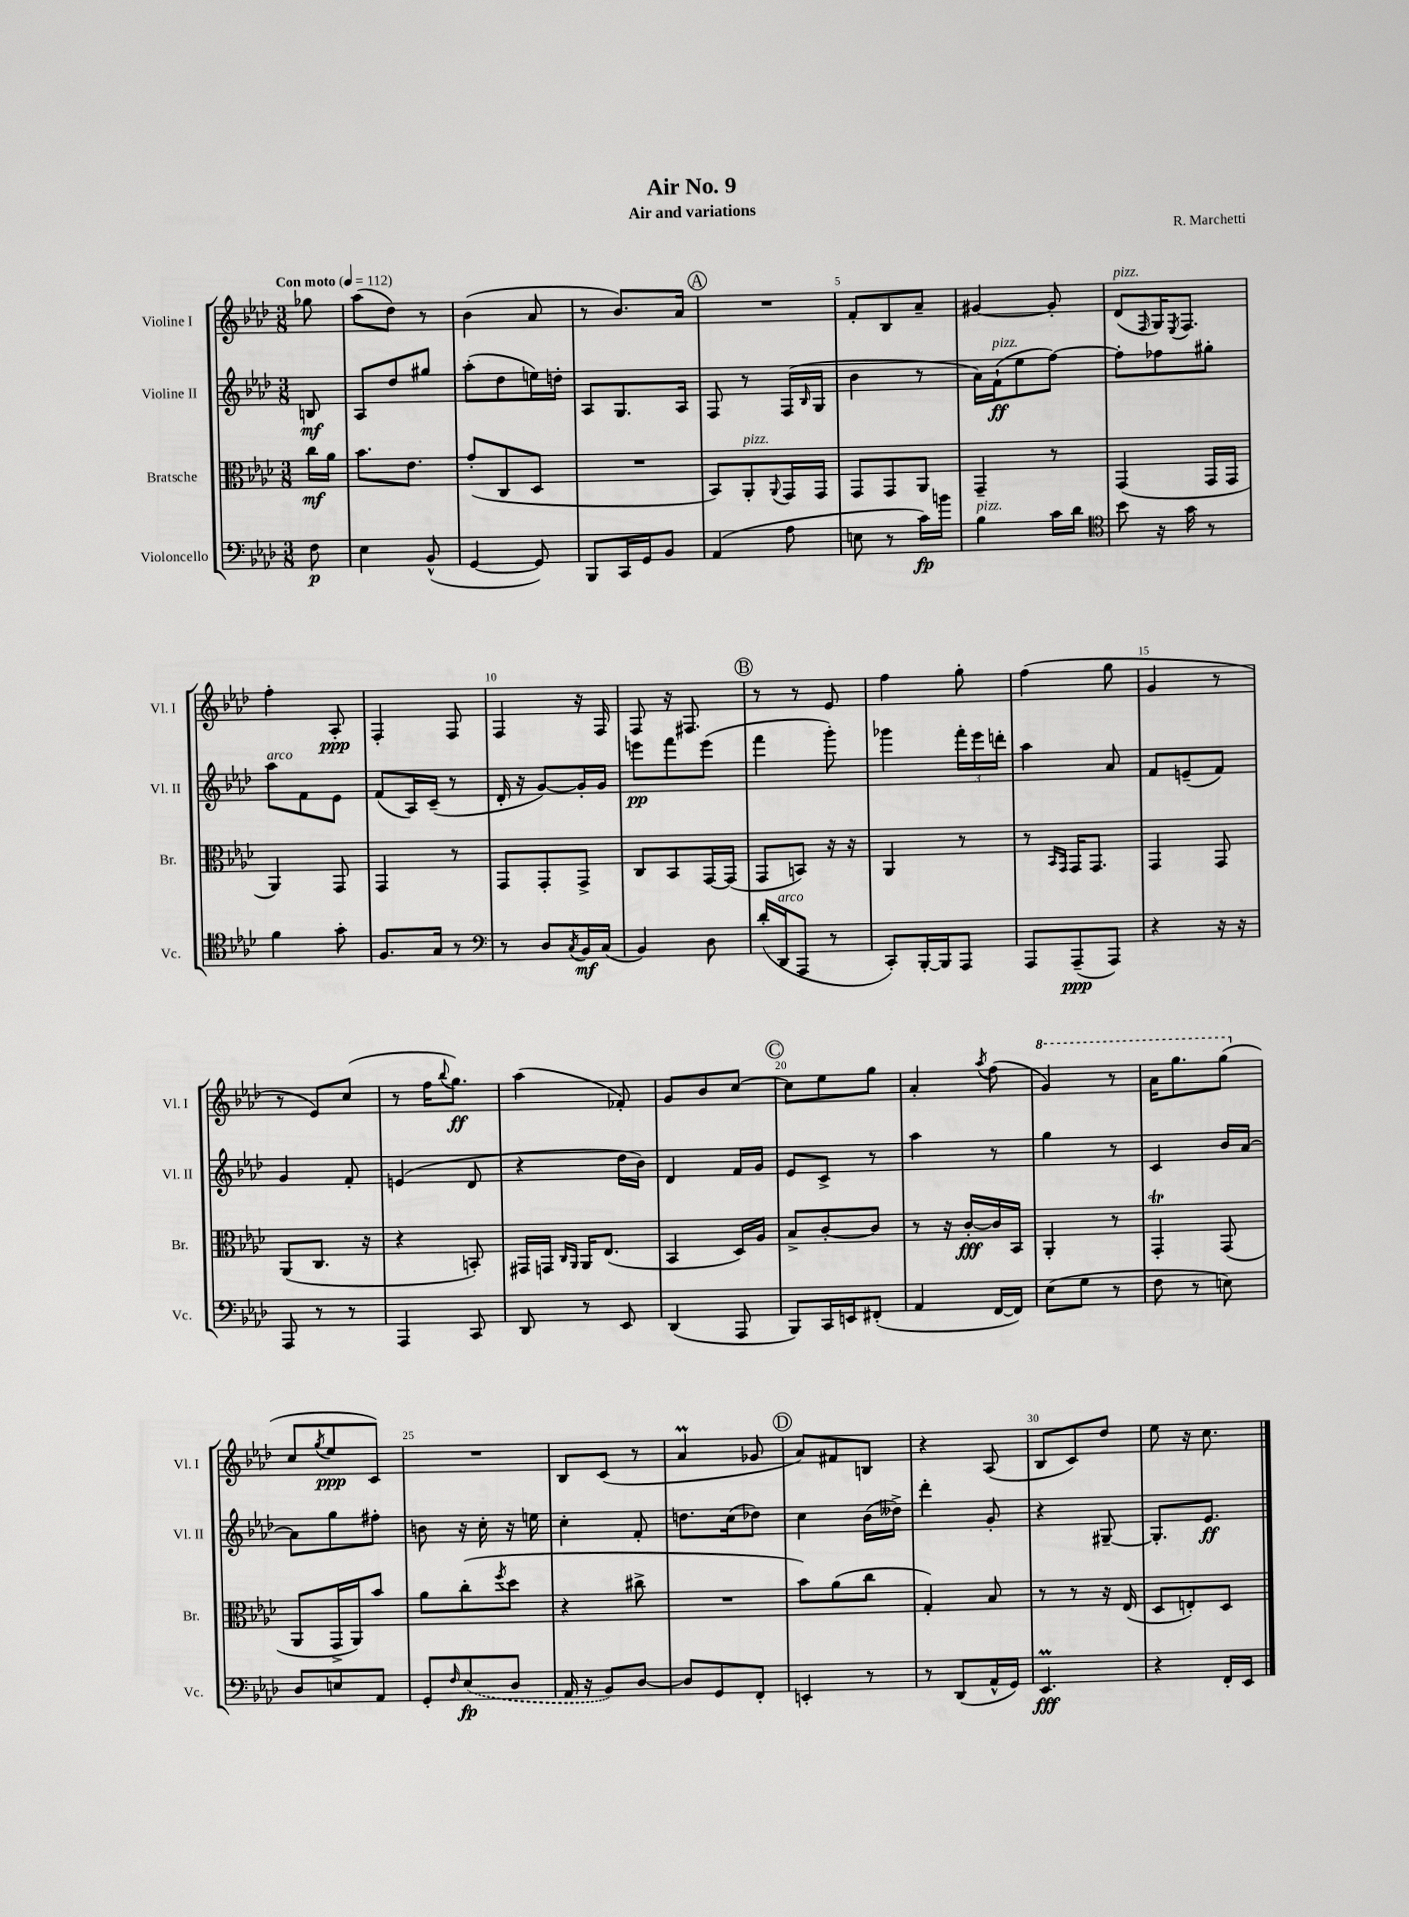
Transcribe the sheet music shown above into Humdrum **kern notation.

**kern	**dynam	**kern	**dynam	**kern	**dynam	**kern	**dynam
*part4	*part4	*part3	*part3	*part2	*part2	*part1	*part1
*staff4	*staff4	*staff3	*staff3	*staff2	*staff2	*staff1	*staff1
*I"Violoncello	*	*I"Bratsche	*	*I"Violine II	*	*I"Violine I	*
*I'Vc.	*	*I'Br.	*	*I'Vl. II	*	*I'Vl. I	*
*clefF4	*	*clefC3	*	*clefG2	*	*clefG2	*
*k[b-e-a-d-]	*	*k[b-e-a-d-]	*	*k[b-e-a-d-]	*	*k[b-e-a-d-]	*
*M3/8	*	*M3/8	*	*M3/8	*	*M3/8	*
*MM112	*	*MM112	*	*MM112	*	*MM112	*
=	=	=	=	=	=	=	=
!	!	!	!	!	!	!LO:TX:a:B:t=Con moto	!
8F\	p	16cc\LL	mf	8Bn/	mf	8gg-X\	.
.	.	16a-\JJ	.	.	.	.	.
=1	=1	=1	=1	=1	=1	=1	=1
4E-\	.	8.b-\L	.	8A-/L	.	(8aa-\L	.
.	.	.	.	8dd-/	.	8dd-\J)	.
.	.	8.e-\J	.	.	.	.	.
(8BB-^^/	.	.	.	8gg#X/J	.	8r	.
=2	=2	=2	=2	=2	=2	=2	=2
[4GG/	.	(8g'/L	.	(8aa-'\L	.	(4b-\	.
.	.	8C/	.	8dd-\	.	.	.
8GG/])	.	8D-/J	.	16een\L)	.	8a-/	.
.	.	.	.	16ddn'\JJ	.	.	.
=3	=3	=3	=3	=3	=3	=3	=3
8BBB-/L	.	4.r	.	8A-/L	.	8r	.
16CC/L	.	.	.	8.G/	.	8.b-/L)	.
16GG/J	.	.	.	.	.	.	.
8BB-/J	.	.	.	.	.	.	.
.	.	.	.	16A-/Jk	.	16a-/Jk	.
!!LO:REH:place=s1:t=A
=4	=4	=4	=4	=4	=4	=4	=4
(4AA-/	.	8BB-/L)	.	8F/	.	4.r	.
!	!	!LO:TX:a:i:t=pizz.	!	!	!	!	!
.	.	8AA-'/	.	8r	.	.	.
.	.	8qqAA-/	.	.	.	.	.
8A-\	.	16GG/L	.	(16F/LL	.	.	.
.	.	.	.	16qqB-/	.	.	.
.	.	16GG/JJ	.	16G/JJ	.	.	.
=5	=5	=5	=5	=5	=5	=5	=5
8En\	.	8GG/L	.	4b-\	.	8f'/L	.
8r	.	8GG/	.	.	.	8B-/	.
16c\LL)	fp	8AA-/J	.	8r	.	8a-~/J	.
16bn\JJ	.	.	.	.	.	.	.
=6	=6	=6	=6	=6	=6	=6	=6
!LO:TX:a:i:t=pizz.	!	!	!	!	!	!	!
4B-\	.	4GG~/	.	16a-\LL)	.	[4g#X/	.
!	!	!	!	!LO:TX:a:i:t=pizz.	!	!	!
.	.	.	.	(16f`\J	ff	.	.
.	.	.	.	8ee-\	.	.	.
16c\LL	.	8r	.	[8ff\J)	.	8g#'/]	.
16d-\JJ	.	.	.	.	.	.	.
=7	=7	=7	=7	=7	=7	=7	=7
*clefC4	*	*	*	*	*	*	*
!	!	!	!	!	!	!LO:TX:a:i:t=pizz.	!
8b-\	.	(4GG/	.	8ff'\L]	.	(8d-/L	.
.	.	.	.	.	.	16qqF/	.
16r	.	.	.	8ff-X\	.	16G/K)	.
.	.	.	.	.	.	8qE-/	.
16g\	.	.	.	.	.	8.F/J	.
8r	.	16GG/LL	.	8gg#X'\J	.	.	.
.	.	16GG/JJ	.	.	.	.	.
!!LO:LB:g=z
=8	=8	=8	=8	=8	=8	=8	=8
!	!	!	!	!LO:TX:a:i:t=arco	!	!	!
4f\	.	4AA-/)	.	8aa-\L	.	4ff'\	.
.	.	.	.	8f\	.	.	.
8g'\	.	8GG/	.	8e-\J	.	8A-'/	ppp
=9	=9	=9	=9	=9	=9	=9	=9
8.F/L	.	4GG/	.	(8f/L	.	4F'/	.
.	.	.	.	16A-/L)	.	.	.
16G/Jk	.	.	.	(16c~/JJ	.	.	.
8r	.	8r	.	8r	.	8F/	.
=10	=10	=10	=10	=10	=10	=10	=10
*clefF4	*	*	*	*	*	*	*
8r	.	8GG/L	.	16d-'/	.	4F/	.
.	.	.	.	16r	.	.	.
8D-/L	.	8GG'/	.	[8g/L)	.	.	.
8qC/	.	.	.	.	.	.	.
16BB-/L	mf	8GG^/J	.	16g'/L]	.	16r	.
(16C/JJ	.	.	.	16g/JJ	.	16F/	.
=11	=11	=11	=11	=11	=11	=11	=11
4BB-/)	.	8C/L	.	8eeen\L	pp	8F/	.
.	.	8BB-/	.	8fff\	.	16r	.
.	.	.	.	.	.	8.F#X/	.
8D-\	.	[16GG/L	.	(8eee\J	.	.	.
.	.	(16GG/JJ]	.	.	.	.	.
!!LO:REH:place=s1:t=B
=12	=12	=12	=12	=12	=12	=12	=12
(16d-'/LL	.	8GG/L	.	4fff\	.	8r	.
!LO:TX:a:i:t=arco	!	!	!	!	!	!	!
16DD-/J	.	.	.	.	.	.	.
8AAA-/J	.	8BBn/J)	.	.	.	8r	.
8r	.	16r	.	8ggg'\)	.	8e-/	.
.	.	16r	.	.	.	.	.
=13	=13	=13	=13	=13	=13	=13	=13
8CC'/L)	.	4AA-/	.	4ggg-X\	.	4ff\	.
[16BBB-'/L	.	.	.	.	.	.	.
16BBB-/J]	.	.	.	.	.	.	.
8AAA-/J	.	8r	.	24fff'\LL	.	8gg'\	.
.	.	.	.	24eee-\	.	.	.
.	.	.	.	24dddn'\JJ	.	.	.
=14	=14	=14	=14	=14	=14	=14	=14
8AAA-/L	.	8r	.	4aa-\	.	(4ff\	.
.	.	16qqBB-/LL	.	.	.	.	.
.	.	16qqGG/JJ	.	.	.	.	.
(8AAA-~/	ppp	16GG/KL	.	.	.	.	.
.	.	8.GG/J	.	.	.	.	.
8AAA-/J)	.	.	.	8a-/	.	8gg\	.
=15	=15	=15	=15	=15	=15	=15	=15
4r	.	4GG/	.	8f/L	.	4g/	.
.	.	.	.	(8en~/	.	.	.
16r	.	8GG/	.	8f/J)	.	8r	.
16r	.	.	.	.	.	.	.
!!LO:LB:g=z
=16	=16	=16	=16	=16	=16	=16	=16
8AAA-/	.	(8AA-/L	.	4g/	.	8r	.
8r	.	8.C/J	.	.	.	8e-/L)	.
8r	.	.	.	8f'/	.	(8cc/J	.
.	.	16r	.	.	.	.	.
=17	=17	=17	=17	=17	=17	=17	=17
4AAA-/	.	4r	.	(4en/	.	8r	.
.	.	.	.	.	.	16ff\KL	.
.	.	.	.	.	.	8qqbb-/	.
.	.	.	.	.	.	8.gg\J)	ff
8CC/	.	8BBn'/)	.	8d-/	.	.	.
=18	=18	=18	=18	=18	=18	=18	=18
8DD-/	.	16GG#X/LL	.	4r	.	(4aa-\	.
.	.	16GGn/JJ	.	.	.	.	.
.	.	16qqC/LL	.	.	.	.	.
.	.	16qqAA-/JJ	.	.	.	.	.
8r	.	16AA-/KL	.	.	.	.	.
.	.	(8.E-/J	.	.	.	.	.
8EE-/	.	.	.	16dd-\LL	.	8f-X'/)	.
.	.	.	.	16b-\JJ)	.	.	.
=19	=19	=19	=19	=19	=19	=19	=19
(4DD-/	.	4BB-/	.	4d-/	.	8g/L	.
.	.	.	.	.	.	8b-/	.
8AAA-/	.	16D-/LL)	.	16f/LL	.	[8cc/J	.
.	.	16A-/JJ	.	16g/JJ	.	.	.
!!LO:REH:place=s1:t=C
=20	=20	=20	=20	=20	=20	=20	=20
8BBB-/L)	.	8B-^/L	.	8e-/L	.	8cc\L]	.
16CC/L	.	[8c'/	.	8c^/J	.	8ee-\	.
16EEn/J	.	.	.	.	.	.	.
(8FF#X'/J	.	8c/J]	.	8r	.	8gg\J	.
=21	=21	=21	=21	=21	=21	=21	=21
4AA-/	.	8r	.	4aa-\	.	4a-'/	.
.	.	16r	.	.	.	.	.
.	.	[16c'/LL	fff	.	.	.	.
.	.	.	.	.	.	8qaa-/	.
[16FF/LL	.	16c/]	.	8r	.	(8ff\	.
16FF/JJ])	.	16BB-/JJ	.	.	.	.	.
=22	=22	=22	=22	=22	=22	=22	=22
*	*	*	*	*	*	*8va	*
(8E-\L	.	4AA-'/	.	4gg\	.	4gg/)	.
8G\J	.	.	.	.	.	.	.
8r	.	8r	.	8r	.	8r	.
=23	=23	=23	=23	=23	=23	=23	=23
8F\	.	4GGt'/	.	4c/	.	16aa-\KL	.
.	.	.	.	.	.	8.ggg\	.
8r	.	.	.	.	.	.	.
8En\)	.	(8GG/	.	16b-/LL	.	(8ggg\J	.
.	.	.	.	[16a-/JJ	.	.	.
!!LO:LB:g=z
=24	=24	=24	=24	=24	=24	=24	=24
*	*	*	*	*	*	*X8va	*
8D-/L	.	8AA-/L	.	8a-\L]	.	8cc/L	.
.	.	.	.	.	.	8qgg/	.
8En/	.	16GG^/L	.	8gg\	.	8ee-/	ppp
.	.	16AA-/J)	.	.	.	.	.
8AA-/J	.	8b-/J	.	8ff#X'\J	.	8c/J)	.
=25	=25	=25	=25	=25	=25	=25	=25
8GG'/L	.	8a-\L	.	8bn\	.	4.r	.
16qqF/	.	.	.	.	.	.	.
(8E-/	fp	(8cc'\	.	16r	.	.	.
.	.	.	.	16cc'\	.	.	.
.	.	8qff/	.	.	.	.	.
8D-/J	.	8dd-\J	.	16r	.	.	.
.	.	.	.	16een\	.	.	.
=26	=26	=26	=26	=26	=26	=26	=26
16AA-/	.	4r	.	4cc'\	.	8B-/L	.
16r	.	.	.	.	.	.	.
8BB-/L)	.	.	.	.	.	(8c/J	.
[8D-/J	.	8cc#X^\	.	8f'/	.	8r	.
=27	=27	=27	=27	=27	=27	=27	=27
8D-/L]	.	4.r	.	8.ddn\L	.	4a-M/	.
8GG/	.	.	.	.	.	.	.
.	.	.	.	(16cc\k	.	.	.
8FF'/J	.	.	.	8dd-X\J)	.	8g-X/	.
!!LO:REH:place=s1:t=D
=28	=28	=28	=28	=28	=28	=28	=28
4EEn'/	.	8b-\L)	.	4cc\	.	8a-/L)	.
.	.	(8a-\	.	.	.	8f#X/	.
8r	.	8cc\J	.	(16b-\LL	.	8Bn/J	.
.	.	.	.	16dd--X^\JJ)	.	.	.
=29	=29	=29	=29	=29	=29	=29	=29
8r	.	4G'/)	.	4ddd-'\	.	4r	.
(8DD-/L	.	.	.	.	.	.	.
16AA-^^/L	.	8B-/	.	8g'/	.	(8A-/	.
16GG/JJ)	.	.	.	.	.	.	.
=30	=30	=30	=30	=30	=30	=30	=30
4.EE-M/	fff	8r	.	4r	.	8B-/L	.
.	.	8r	.	.	.	8c/)	.
.	.	16r	.	[8G#X~/	.	8dd-/J	.
.	.	(16E-/	.	.	.	.	.
=31	=31	=31	=31	=31	=31	=31	=31
4r	.	8D-/L	.	8.G#'/L]	.	8ee-\	.
.	.	8En'/)	.	.	.	16r	.
.	.	.	.	8.e-/J	ff	8.cc\	.
16FF'/LL	.	8D-/J	.	.	.	.	.
16EE-/JJ	.	.	.	.	.	.	.
==	==	==	==	==	==	==	==
*-	*-	*-	*-	*-	*-	*-	*-
